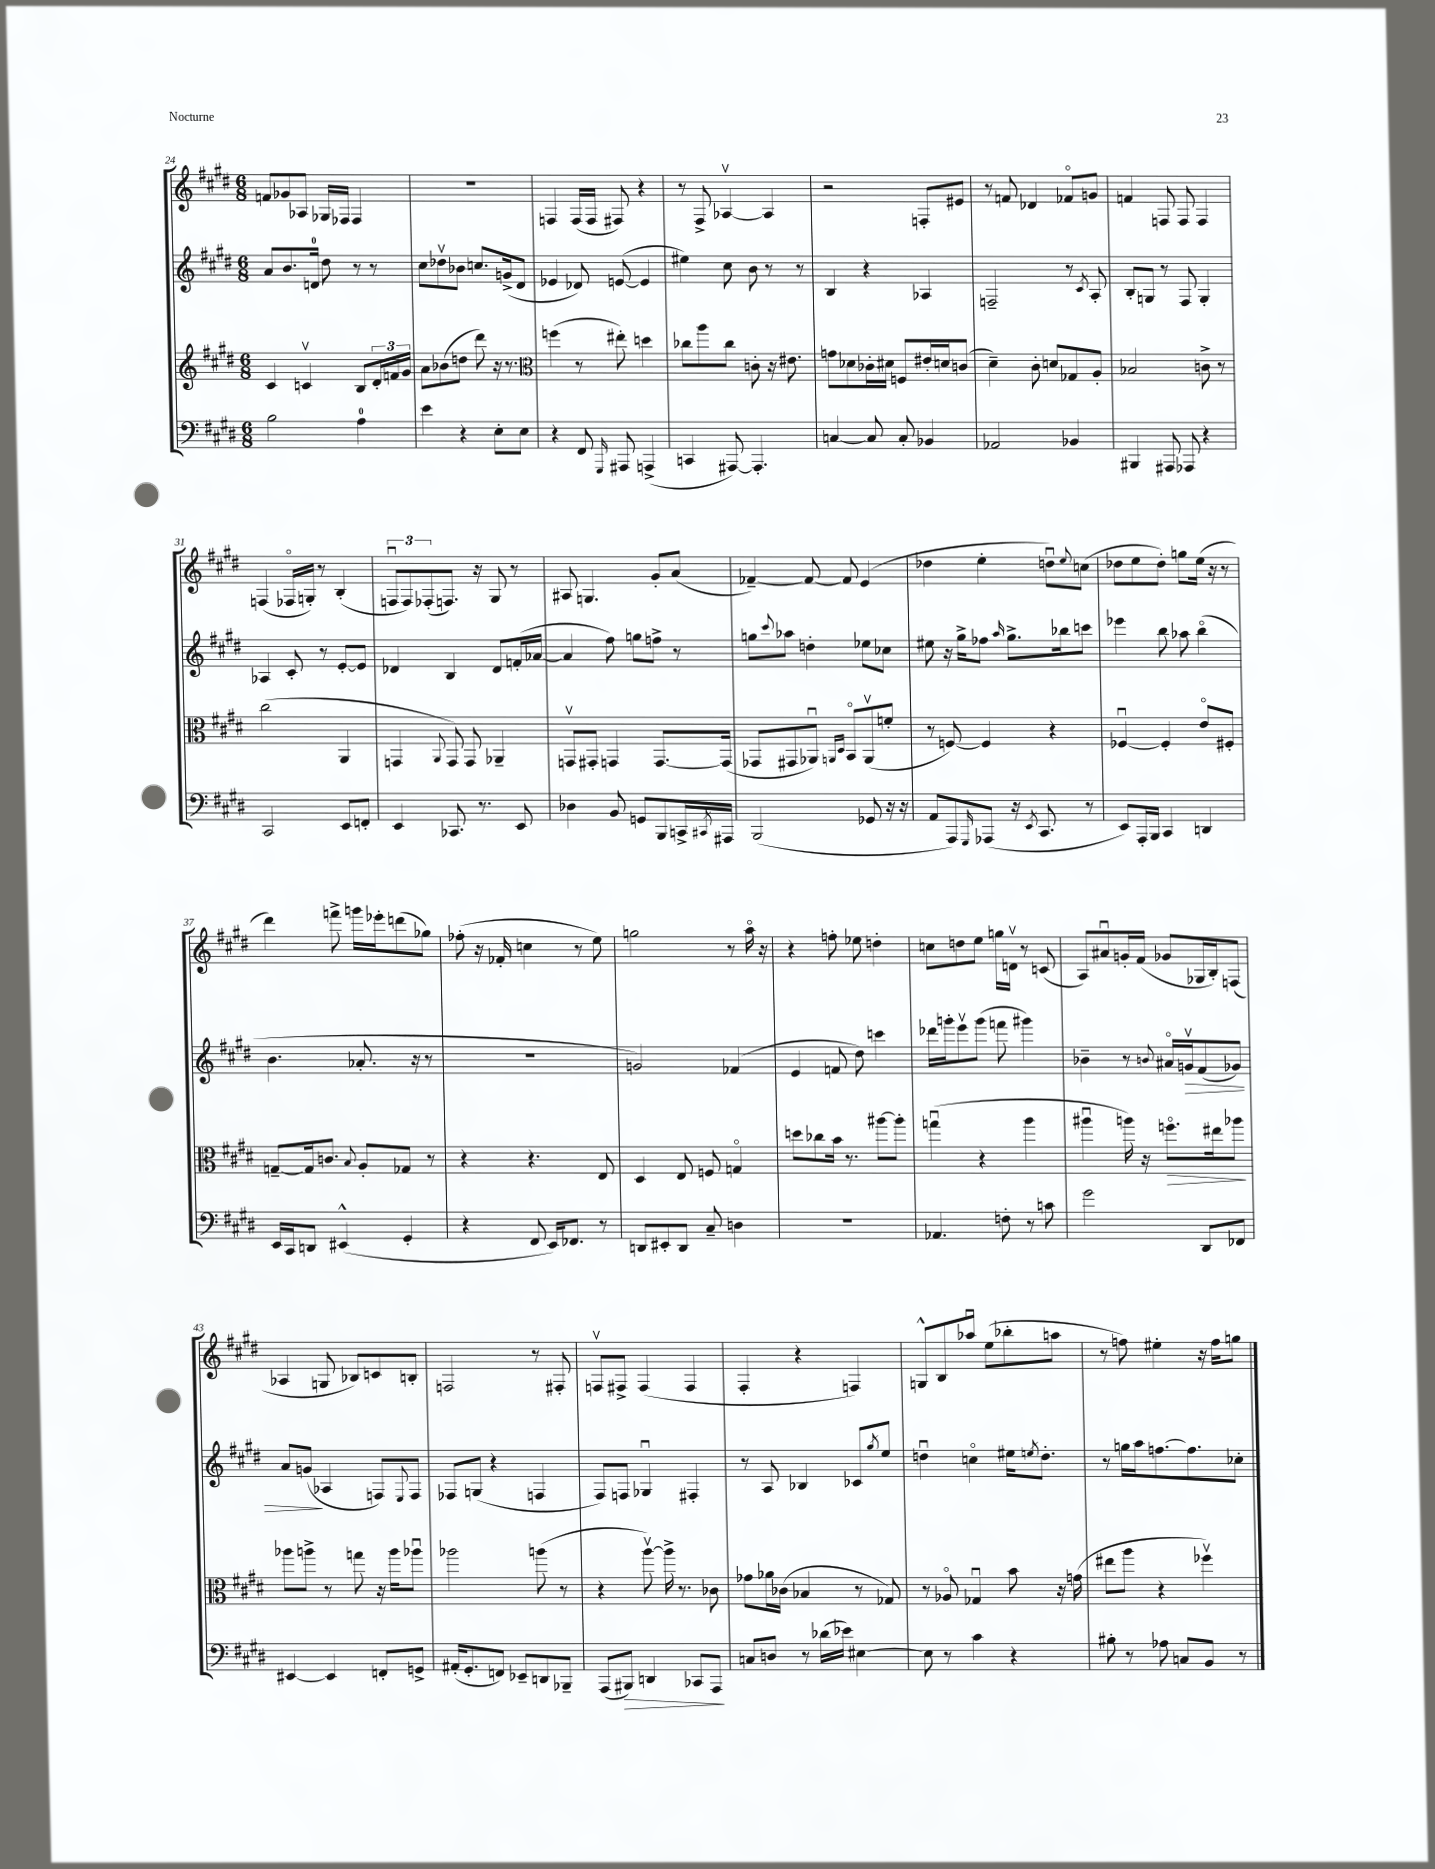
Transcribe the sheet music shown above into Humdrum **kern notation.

**kern	**dynam	**kern	**dynam	**kern	**dynam	**kern
*part4	*part4	*part3	*part3	*part2	*part2	*part1
*staff4	*staff4	*staff3	*staff3	*staff2	*staff2	*staff1
*clefF4	*	*clefG2	*	*clefG2	*	*clefG2
*k[f#c#g#d#]	*	*k[f#c#g#d#]	*	*k[f#c#g#d#]	*	*k[f#c#g#d#]
*M6/8	*	*M6/8	*	*M6/8	*	*M6/8
=24	=24	=24	=24	=24	=24	=24
2B\	.	4c#/	.	8a/L	.	8fn/L
.	.	.	.	8.b/	.	8g-X/
.	.	4cnv/	.	.	.	8A-X/J
.	.	.	.	16dn/Jk	.	.
.	.	.	.	8dd#\	.	16G-X/LL
.	.	.	.	.	.	16F-X/JJ
4A\	.	8B/L	.	8r	.	4F-/
.	.	24d#'/L	.	8r	.	.
.	.	24fn/	.	.	.	.
.	.	24g#/JJ	.	.	.	.
=25	=25	=25	=25	=25	=25	=25
4e\	.	8a\L	.	8cc#\L	.	2.r
.	.	(8b-X\	.	8dd-Xv\	.	.
4r	.	8ddn\J	.	8b-X\J	.	.
.	.	8ddd#\)	.	8.ccn/L	.	.
8E'\L	.	16r	.	.	.	.
.	.	8.r	.	(16gn^/k	.	.
8E\J	.	.	.	8d#/J	.	.
=26	=26	=26	=26	=26	=26	=26
*	*	*clefC3	*	*	*	*
4r	.	(4ffn\	.	4e-X/	.	4Fn/
8FF#/	.	8r	.	8d-X/)	.	(16F/LL
.	.	.	.	.	.	16F/JJ
16qqGGG#/	.	.	.	.	.	.
8AAA#X/	.	8ee#X'\)	.	([8en/	.	8F#X/)
(4AAAn^/	.	4ddn\	.	4e/]	.	4r
=27	=27	=27	=27	=27	=27	=27
4CCn/	.	8cc-X\L	.	4ee#X\)	.	8r
.	.	8aa\	.	.	.	8F#^/
[8AAA#X/)	.	8cc-\J	.	8cc#\	.	[4A-Xv/
4.AAA#'/]	.	8cn'\	.	8b\	.	.
.	.	16r	.	8r	.	4A-/]
.	.	8.e#X\	.	.	.	.
.	.	.	.	8r	.	.
=28	=28	=28	=28	=28	=28	=28
[4Cn/	.	8gn\L	.	4B/	.	2r
.	.	8d-X\	.	.	.	.
8C/]	.	16c-X'\L	.	4r	.	.
.	.	16d#X\JJ	.	.	.	.
8C'/	.	8Fn/L	.	.	.	.
4BB-X/	.	16e#X'/L	.	4A-X/	.	8Fn'/L
.	.	16dn/J	.	.	.	.
.	.	(8cn/J	.	.	.	8e#X/J
=29	=29	=29	=29	=29	=29	=29
2AA-X/	.	4d#~\)	.	2Fn~/	.	8r
.	.	.	.	.	.	8fn/
.	.	8c#'\	.	.	.	4d-X/
.	.	8dn/L	.	.	.	.
4BB-X/	.	8G-X/	.	8r	.	8f-X/L
.	.	.	.	8qc#/	.	.
.	.	8A'/J	.	8A'/	.	8gn/J
=30	=30	=30	=30	=30	=30	=30
4BBB#X/	.	2B-X/	.	8B'/L	.	4fn/
.	.	.	.	8Gn/J	.	.
8AAA#X/	.	.	.	8r	.	8Fn/
8AAA-X/	.	.	.	8F#/	.	8F/
4r	.	8cn^\	.	4G'/	.	4F/
.	.	8r	.	.	.	.
!!LO:LB:g=z
=31	=31	=31	=31	=31	=31	=31
2CC#/	.	(2cc#\	.	4A-X/	.	(4Fn/
.	.	.	.	8c#'/	.	16F-X/LL
.	.	.	.	.	.	16Gn'/JJ)
.	.	.	.	8r	.	8r
8EE/L	.	4AA/	.	[8e'/L	.	(4B'/
8FFn'/J	.	.	.	8e/J]	.	.
=32	=32	=32	=32	=32	=32	=32
4EE/	.	4GGn/	.	4d-X/	.	12Fnu/L
.	.	.	.	.	.	12F/)
.	.	.	.	.	.	(12F-X'/
.	.	8qqAA/	.	.	.	.
8.CC-X/	.	8GG/)	.	4B/	.	8.Fn/J)
.	.	8GG/	.	.	.	.
8.r	.	.	.	.	.	16r
.	.	4AA-X~/	.	8d-/L	.	8G#/
8EE/	.	.	.	(16fn'/L	.	8r
.	.	.	.	[16a-X/JJ	.	.
=33	=33	=33	=33	=33	=33	=33
4D-X\	.	8GGnv/L	.	4a-/]	.	8A#X/
.	.	8GG#X'/J	.	.	.	4.Gn/
8BB/	.	4GGn/	.	8ff#\)	.	.
8GGn/L	.	.	.	8ggn\L	.	.
8BBB/	.	[8.GG/L	.	8ffn^\J	.	8g#'/L
16CCn^/L	.	.	.	8r	.	(8a/J
8qCC#X/	.	.	.	.	.	.
16AAA#X/JJ	.	(16GG/Jk]	.	.	.	.
=34	=34	=34	=34	=34	=34	=34
(2BBB/	.	8GG-X/L	.	8ggn\L	.	[4f-X~/)
.	.	.	.	8qqccc#/	.	.
.	.	8GG#X/	.	8aa-X\J	.	.
.	.	8AA-Xu/J)	.	4ddn'\	.	8f-/_
.	.	16qqAAn/LL	.	.	.	.
.	.	16qqD#/JJ	.	.	.	.
.	.	8BB/L	.	.	.	8f-/]
8GG-X/	.	(8AAv/	.	8ee-X\L	.	(4e/
16r	.	8fn'/J	.	8cc-X\J	.	.
16r	.	.	.	.	.	.
=35	=35	=35	=35	=35	=35	=35
8AA/L	.	8r	.	8ee#X\	.	4dd-X\
8AAA/)	.	[8Fn/)	.	16r	.	.
.	.	.	.	16gg#^\KL	.	.
16qqGGG#/	.	.	.	.	.	.
(8AAA-X/J	.	4F/]	.	8ff-X\J	.	4ee'\
.	.	.	.	16qqaa/	.	.
16r	.	.	.	8.gg#^\L	.	.
8qEE/	.	.	.	.	.	.
8.CC#/	.	.	.	.	.	.
.	.	4r	.	.	.	8ddnu\L)
.	.	.	.	16bb-X\k	.	.
.	.	.	.	.	.	8qqee/
8r	.	.	.	8cccn\J	.	(8ccn\J
=36	=36	=36	=36	=36	=36	=36
8EE/L)	.	[4F-Xu/	.	4eee-X\	.	8dd-X\L
16AAA'/L	.	.	.	.	.	8ee\
16BBB/JJ	.	.	.	.	.	.
4CC#/	.	4F-'/]	.	8bb\	.	8dd-'\J)
.	.	.	.	8aa-X\	.	8ggn\L
4DDn/	.	8e/L	.	(4bb\	.	(16ee\Jk
.	.	.	.	.	.	16r
.	.	8F#X'/J	.	.	.	8r
!!LO:LB:g=z
=37	=37	=37	=37	=37	=37	=37
16EE/LL	.	[8Gn~/L	.	4.b\	.	4ddd#\)
16CC#/J	.	.	.	.	.	.
8DDn/J	.	16G/k]	.	.	.	.
.	.	8.cn/J	.	.	.	.
(4EE#X^^/	.	.	.	.	.	8fffn^\
.	.	8qqB/	.	.	.	.
.	.	8A'/L	.	8.a-X'/	.	16gggn\LL
.	.	.	.	.	.	16eee-X'\J
4GG#'/	.	8G-X/J	.	.	.	(8dddn\
.	.	.	.	16r	.	.
.	.	8r	.	8r	.	8gg-X\J)
=38	=38	=38	=38	=38	=38	=38
4r	.	4r	.	2.r	.	(8ff-X'\
.	.	.	.	.	.	16r
.	.	.	.	.	.	16f-X'/
8FF#/	.	4.r	.	.	.	4ccn\
16EE/KL)	.	.	.	.	.	.
8.FF-X/J	.	.	.	.	.	.
.	.	.	.	.	.	8r
8r	.	8E/	.	.	.	8ee\)
=39	=39	=39	=39	=39	=39	=39
8DDn/L	.	4D#/	.	2gn/)	.	2ggn\
8EE#X'/	.	.	.	.	.	.
8DD/J	.	8E/	.	.	.	.
8C#~/	.	8Fn/	.	.	.	.
4Dn\	.	4Gn/	.	(4f-X/	.	8r
.	.	.	.	.	.	16aa\
.	.	.	.	.	.	16r
=40	=40	=40	=40	=40	=40	=40
2.r	.	8ddn\L	.	4e/	.	4r
.	.	8cc-X\	.	.	.	.
.	.	16b\Jk	.	8fn/	.	8ffn'\
.	.	8.r	.	.	.	.
.	.	.	.	8dd#\)	.	8ee-X\
.	.	[8aa#X\L	.	4cccn\	.	4ddn'\
.	.	8aa#'\J]	.	.	.	.
=41	=41	=41	=41	=41	=41	=41
4.AA-X/	.	(4ggnu\	.	16ddd-X\LL	.	8ccn\L
.	.	.	.	16gggn'\J	.	.
.	.	.	.	8eeev\	.	8ddn\
.	.	4r	.	(8ggg\J	.	8ee\J
8Fn'\	.	.	.	8fffn\	.	16ggn\LL
.	.	.	.	.	.	16dnv\JJ
8r	.	4aa\	.	4ggg#X\)	.	8r
8cn\	.	.	.	.	.	(8cn/
=42	=42	=42	=42	=42	=42	=42
2g#\	.	4aa#Xu\	.	4b-X~\	.	8A/L)
.	.	.	.	.	.	8a#Xu/
.	.	16aan\)	.	8r	.	16gn'/L
.	.	16r	.	.	.	(16f#/JJ
.	.	.	.	8qqbn/	.	.
!	!	!	!LO:HP:b	!	!	!
.	.	8.ffn\L	>	16a#X/LL	.	8g-X/L
!	!	!	!	!	!LO:HP:b	!
.	.	.	.	16gnv/J	>	.
8DD#/L	.	.	.	(8f#/	.	16G-X/L
.	.	16ee#X\k	.	.	.	16B'/J)
8FF-X/J	.	8aa-X\J	.	8g-X/J)	.	(8Fn/J
.	.	.	]	.	.	.
!!LO:LB:g=z
=43	=43	=43	=43	=43	=43	=43
[4EE#X/	.	8aa-X\L	.	8a/L	.	4A-X/
.	.	8aan^\J	.	(8gn/J	.	.
4EE#/]	.	8r	.	4A-X/	]	8Gn/
.	.	8ggn\	.	.	.	8B-X/L)
8FFn'/L	.	16r	.	8Fn/L)	.	8cn/
.	.	16aa\KL	.	.	.	.
.	.	.	.	8qqE/	.	.
8GGn^/J	.	8aa-Xu\J	.	8F/J	.	8Bn'/J
=44	=44	=44	=44	=44	=44	=44
(16AA#X'/KL	.	2aa-X\	.	8F-X/L	.	2Fn/
8.GG#'/	.	.	.	.	.	.
.	.	.	.	(8Gn/J	.	.
8FFn/J)	.	.	.	4r	.	.
8EE-X~/L	.	.	.	.	.	.
8DDn/	.	(8aan\	.	4Fn/	.	8r
8BBB-X~/J	.	8r	.	.	.	8F#X'/
=45	=45	=45	=45	=45	=45	=45
(8AAA/L	.	4r	.	8F#/L)	.	8Fnv/L
!	!LO:HP:b	!	!	!	!	!
8BBB#X/J)	>	.	.	8Fn/J	.	8F#X^/J
4DDn/	.	[8aav\)	.	4G-Xu/	.	(4F#/
.	.	16aa^\]	.	.	.	.
.	.	8.r	.	.	.	.
8CC-X/L	.	.	.	4F#X'/	.	4F#/
8AAA/J	.	8c-X\	.	.	.	.
.	]	.	.	.	.	.
=46	=46	=46	=46	=46	=46	=46
8Cn/L	.	8g-X\L	.	8r	.	4F#'/
8Dn/J	.	16a-X\L	.	8A/	.	.
.	.	(16c-X\JJ	.	.	.	.
8r	.	4B-X/	.	4B-X/	.	4r
(16d-X\LL	.	.	.	.	.	.
16e-X\JJ)	.	.	.	.	.	.
[4E#X\	.	8r	.	8c-X/L	.	4Fn/)
.	.	.	.	8qgg#/	.	.
.	.	8G-X/)	.	8ee/J	.	.
=47	=47	=47	=47	=47	=47	=47
8E#\]	.	8r	.	4ddnu\	.	8Gn^^/L
8r	.	8A-X/	.	.	.	8B/
4c#\	.	4G-Xu/	.	4ccn\	.	8aa-Xu/J
.	.	.	.	.	.	(8ee\L
4r	.	8b\	.	16ee#X\KL	.	8bb-X'\
.	.	.	.	8qeen/	.	.
.	.	.	.	8.dd'\J	.	.
.	.	16r	.	.	.	8aan\J
.	.	(16gn\	.	.	.	.
=48	=48	=48	=48	=48	=48	=48
8B#X'\	.	8ee#X\L	.	8r	.	8r
8r	.	8aa\J	.	16ggn\LL	.	8ffn\)
.	.	.	.	16aa\J	.	.
8A-X\	.	4r	.	[8.ffn\	.	4ee#X'\
8Cn/L	.	.	.	.	.	.
.	.	.	.	8.ff\]	.	.
8BB/J	.	4ff-Xv\)	.	.	.	16r
.	.	.	.	.	.	16ff\KL
8r	.	.	.	8cc-X'\J	.	8ggn\J
==	==	==	==	==	==	==
*-	*-	*-	*-	*-	*-	*-
